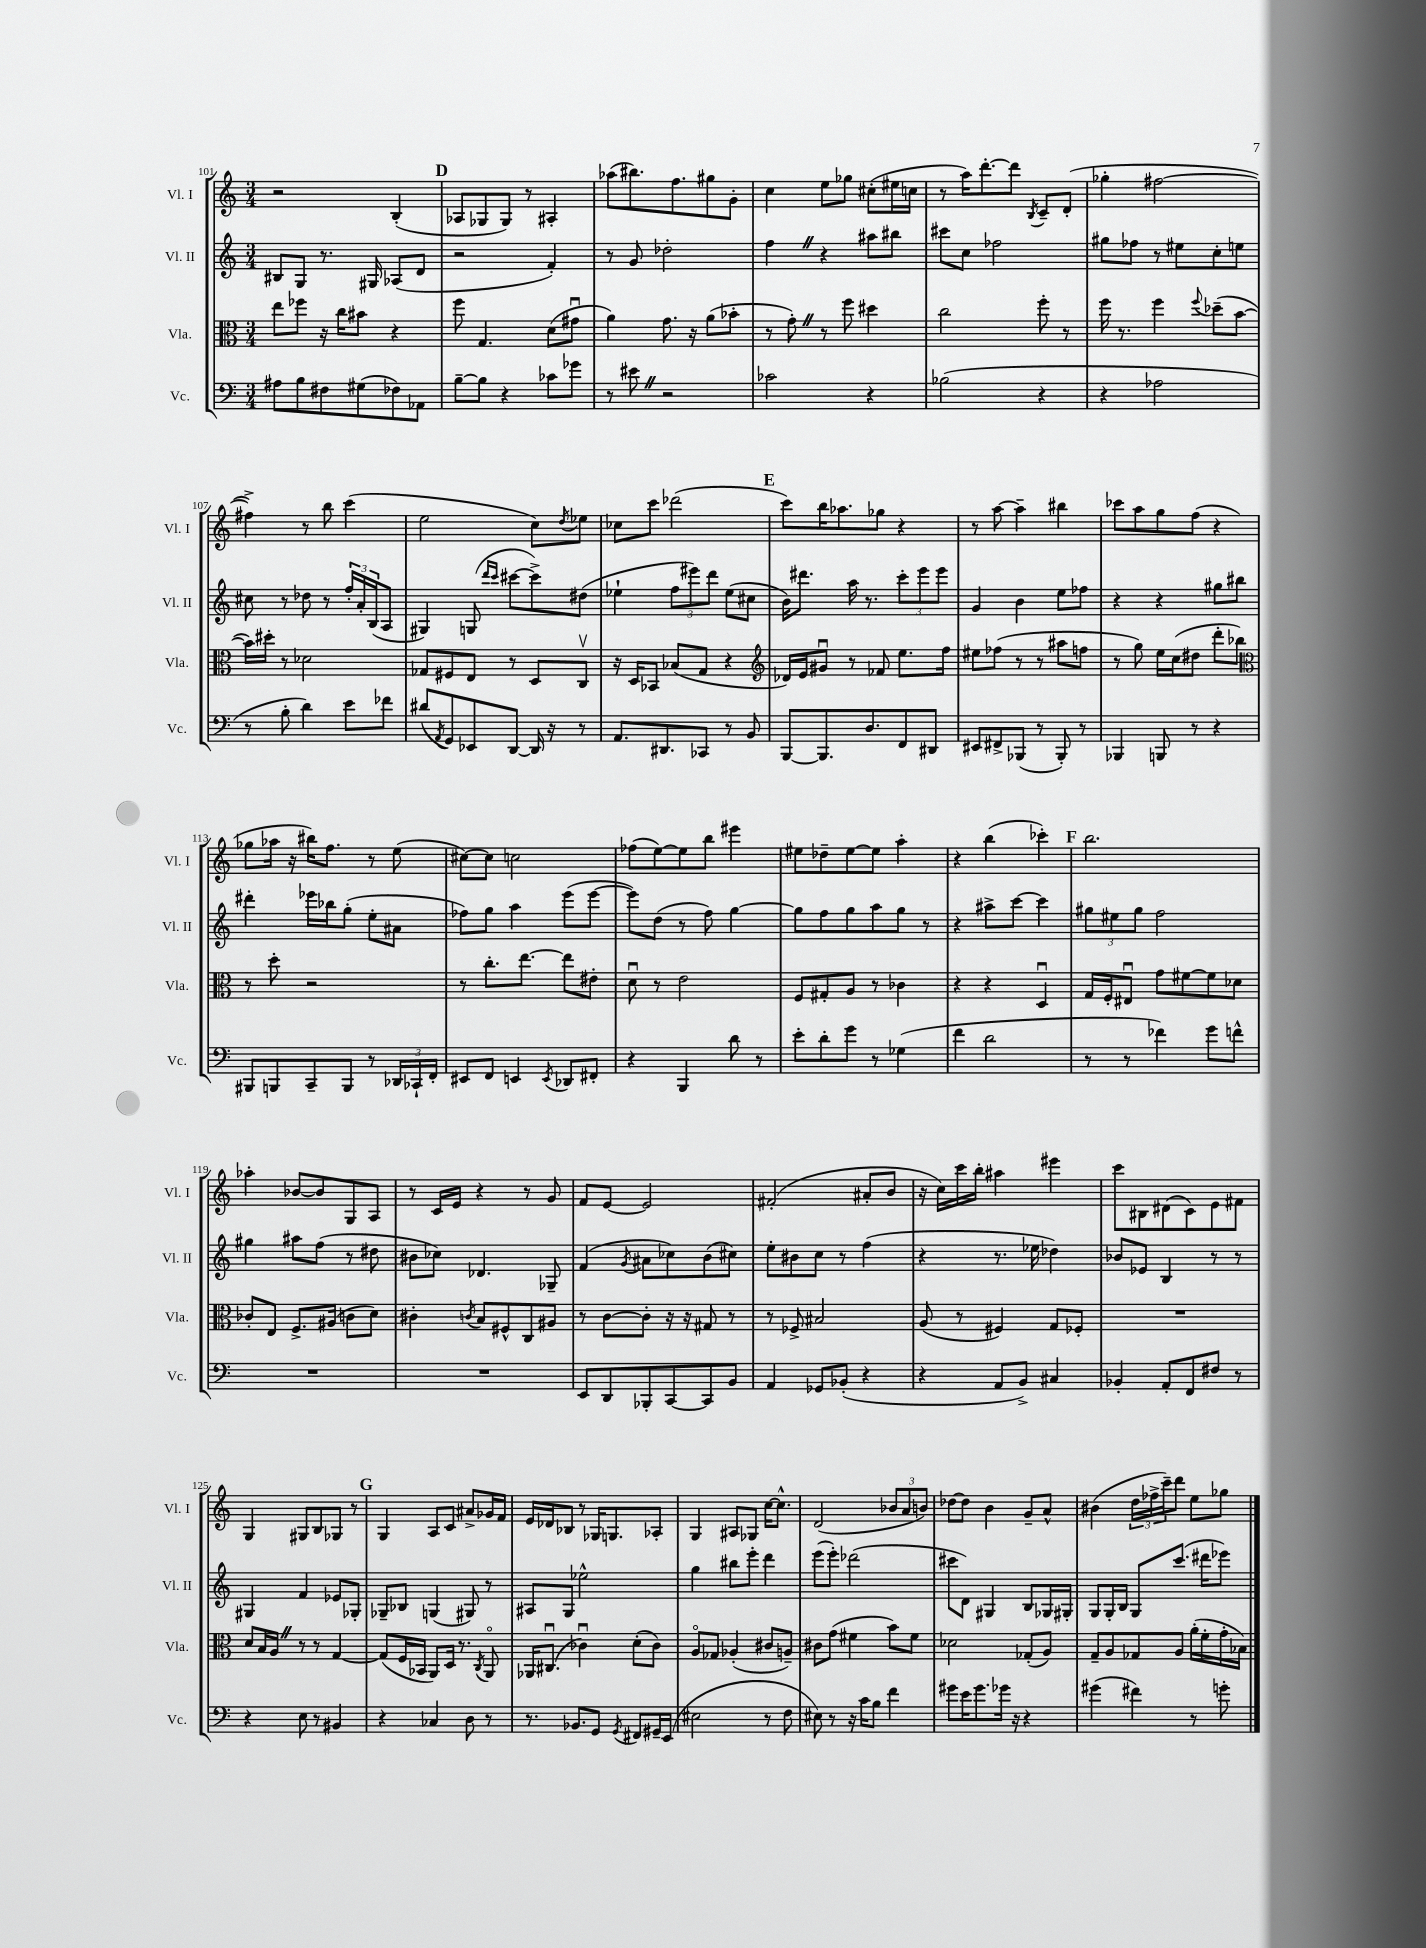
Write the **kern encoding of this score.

**kern	**kern	**kern	**kern
*part4	*part3	*part2	*part1
*staff4	*staff3	*staff2	*staff1
*I"Vc.	*I"Vla.	*I"Vl. II	*I"Vl. I
*I'Vc.	*I'Vla.	*I'Vl. II	*I'Vl. I
*clefF4	*clefC3	*clefG2	*clefG2
*k[]	*k[]	*k[]	*k[]
*M3/4	*M3/4	*M3/4	*M3/4
=101	=101	=101	=101
8A#X\L	8ee\L	8B#X/L	2r
8B\	8ff-X\J	8G/J	.
8F#X\	16r	8.r	.
.	16cc\KL	.	.
(8G#X\	8b#X\J	.	.
.	.	16G#X/	.
8F-X\)	4r	(8A-X/L	(4B'/
8AA-X\J	.	8d/J	.
!!LO:REH:place=s1:t=D
=102	=102	=102	=102
[8B~\L	8ff\	2r	8A-X/L
8B\J]	4.G/	.	8G-X/
4r	.	.	8G-/J)
.	.	.	8r
8c-X\L	(8d\L	4f'/)	4A#X'/
8g-X\J	8g#Xu\J	.	.
=103	=103	=103	=103
8r	4a\)	8r	(8aa-X\L
8e#XZ\	.	8g/	8.bb#X\)
2r	8.g\	2dd-X'\	.
.	.	.	8.ff\
.	16r	.	.
.	(8a\L	.	8gg#X\
.	8b-X'\J	.	8g'\J
=104	=104	=104	=104
2c-X\	8r	4ffZ\	4cc\
.	8g'Z\)	.	.
.	8r	4r	8ee\L
.	8ff\	.	8gg-X\J
4r	4dd#X\	8aa#X\L	(8cc#X'\L
.	.	8bb#X\J	16ee#X\L
.	.	.	16ccn\JJ
=105	=105	=105	=105
(2B-X\	2cc\	8ccc#X\L	8r
.	.	8cc\J	16aa\KL)
.	.	.	[8.ddd'\
.	.	2ff-X\	.
.	.	.	8ddd\J]
.	.	.	8qB/
4r	8ff'\	.	8c~/L
.	8r	.	(8d'/J
=106	=106	=106	=106
4r	16ff\	8gg#X\L	4gg-X'\
.	8.r	.	.
.	.	8ff-X\J	.
2A-X\	4ff\	8r	[2ff#X\
.	.	8ee#X\L	.
.	8qqff/	.	.
.	(8dd-X~\L	8cc'\	.
.	[8b\J	8een\J	.
!!LO:LB:g=z
=107	=107	=107	=107
8r	16b\LL])	8cc#X\	4ff#X^\])
.	16dd#X'\JJ	.	.
8B'\	8r	8r	.
4d\)	2d-X\	8dd-X\	8r
.	.	8r	8bb\
8e\L	.	24ff'/LL	(4ccc\
.	.	24a'/	.
.	.	(24B/J	.
8f-X\J	.	8A/J	.
=108	=108	=108	=108
(8d#X/L	8G-X/L	4G#X/)	2ee\
8qAA/	.	.	.
8GG/)	8F#X/	.	.
8EE-X/	8E/J	(8Gn/	.
.	.	16qqddd/LL	.
.	.	16qqccc/JJ	.
[8DD/J	8r	[8ccc#X\L	.
16DD/]	8D/L	8ccc#^\])	8cc\L)
16r	.	.	.
.	.	.	8qdd/
8r	8Cv/J	(8dd#X\J	8ee-X\J
=109	=109	=109	=109
8.AA/L	16r	4ee-X`\	8cc-X\L
.	16D/KL	.	.
.	8BB-X/J	.	8ccc\J
8.DD#X/	.	.	.
.	(8B-X/L	12ff\L	(2ddd-X\
.	.	12eee#X\)	.
8CC-X/J	8G/J	.	.
.	.	12ddd\J	.
8r	4r	(8ee-\L	.
8BB/	.	8cc#X\J	.
!!LO:REH:place=s1:t=E
=110	=110	=110	=110
*	*clefG2	*	*
[8BBB/L	16d-X/LL)	16b\KL)	8ccc\L)
.	16e/J	8.ddd#X\J	.
8.BBB/]	8g#Xu/J	.	16bb\K
.	.	.	8.aa-X\
.	8r	16aa\	.
8.D/	.	8.r	.
.	8f-X/	.	8gg-X\J
8FF/	8.ee\L	12ccc'\L	4r
.	.	12eee\	.
8DD#X/J	.	.	.
.	.	12eee\J	.
.	16ff\Jk	.	.
=111	=111	=111	=111
8EE#X/L	8ee#X\L	4g/	8r
8FF#X^/	(8ff-X\J	.	[8aa\
(8BBB-X/J	8r	4b\	4aa~\]
8r	8r	.	.
8BBB-'/)	8aa#X\L	8ee\L	4bb#X\
8r	8ffn\J	8ff-X\J	.
=112	=112	=112	=112
4BBB-X/	8r	4r	8ccc-X\L
.	8gg\)	.	8aa\
8BBBn/	16ee\LL	4r	8gg\
.	(16cc\J	.	.
8r	8dd#X\J	.	(8ff\J
4r	8ddd'\L	8gg#X\L	4r
.	8bb-X\J)	8bb#X\J	.
!!LO:LB:g=z
=113	=113	=113	=113
*	*clefC3	*	*
8BBB#X/L	8r	4ddd#X'\	8gg-X\L
8BBBn/	8dd'\	.	16aa-X\Jk
.	.	.	16r
8CC~/	2r	16eee-X\LL	16bb#X\KL)
.	.	16bb-X\J	8.ff\J
8BBB/J	.	(8gg'\J	.
8r	.	8ee'\L	8r
24DD-X/LL	.	8a#X\J	(8ee\
24CC-X`/	.	.	.
24FF'/JJ	.	.	.
=114	=114	=114	=114
8EE#X/L	8r	8ff-X\L)	[8cc#X\L)
8FF/J	8.cc'\L	8gg\J	8cc#\J]
4EEn/	.	4aa\	2ccn\
.	[8.ee\J	.	.
8qEE/	.	.	.
8DD-X/L	8ee\L]	(8eee\L	.
8FF#X'/J	8e#X'\J	[8eee\J	.
=115	=115	=115	=115
4r	8du\	8eee\L])	(8ff-X\L
.	8r	(8dd\J	[8ee\)
4BBB/	2e\	8r	8ee\]
.	.	8ff\)	8bb\J
8d\	.	[4gg\	4eee#X\
8r	.	.	.
=116	=116	=116	=116
8e'\L	8F/L	8gg\L]	8ee#X\L
8d'\	8G#X'/	8ff\	8dd-X~\
8g\J	8A/J	8gg\	[8ee#\
8r	8r	8aa\	8ee#\J]
(4G-X\	4c-X\	8gg\J	4aa'\
.	.	8r	.
=117	=117	=117	=117
4f\	4r	4r	4r
2d\	4r	8aa#X^\L	(4bb\
.	.	[8ccc\J	.
.	4Du/	4ccc\]	4ccc-X'\)
!!LO:REH:place=s1:t=F
=118	=118	=118	=118
8r	16G/LL	12gg#X\L	2.bb\
.	16F'/J	.	.
.	.	12ee#X\	.
8r	8E#Xu/J	.	.
.	.	12gg#\J	.
4f-X\)	8g\L	2ff\	.
.	[8f#X\	.	.
8g\L	8f#\]	.	.
8fn^^\J	8d-X\J	.	.
!!LO:LB:g=z
=119	=119	=119	=119
2.r	8c-X'/L	4gg#X\	4aa-X'\
.	8E/J	.	.
.	8.F^/L	8aa#X\L	[8b-X/L
.	.	(8ff\J	8b-/]
.	(16A#X/Jk	.	.
.	8cn\L	8r	8G/
.	8d\J)	8dd#X\	8A/J
=120	=120	=120	=120
2.r	4c#X'\	8b#X\L	8r
.	.	8cc-X\J)	16c/LL
.	.	.	16e/JJ
.	8qcn/	.	.
.	8B/L	4.d-X/	4r
.	8F#X^^/	.	.
.	8C/	.	8r
.	8A#X/J	8G-X~/	8g/
=121	=121	=121	=121
8EE/L	8r	(4f/	8f/L
8DD/	[8c\L	.	[8e/J
.	.	8qg/	.
8BBB-X'/	8c'\J]	8a#X\L	2e/]
[8CC/	16r	8cc-X\)	.
.	16r	.	.
8CC/]	8G#X/	(8b\	.
8BB/J	8r	8cc#X\J)	.
=122	=122	=122	=122
4AA/	8r	8ee'\L	(2f#X'/
.	8F-X^/	8b#X\	.
8GG-X/L	2B#X/	8cc\J	.
(8BB-X'/J	.	8r	.
4r	.	(4ff\	8a#X'/L
.	.	.	8b/J
=123	=123	=123	=123
4r	(8A/	4r	16r
.	.	.	16cc\LL)
.	8r	.	16ccc\
.	.	.	16bb'\JJ
8AA/L	4F#X/)	8.r	4aa#X\
8BB^/J)	.	.	.
.	.	16ee-X\	.
4C#X/	8G/L	4dd-X\)	4eee#X\
.	8F-X'/J	.	.
=124	=124	=124	=124
4BB-X'/	2.r	8b-X/L	8ccc\L
.	.	8e-X/J	8B#X\
8AA'/L	.	4B/	(8d#X\
8FF/	.	.	8c\)
8F#X/J	.	8r	8e\
8r	.	8r	8f#X\J
!!LO:LB:g=z
=125	=125	=125	=125
4r	8d/L	4G#X/	4G/
.	16B/L	.	.
.	16AZ/JJ	.	.
8E\	8r	4f/	8G#X/L
8r	8r	.	8B/
4BB#X/	[4G/	8e-X/L	8G-X/J
.	.	8G-X'/J	8r
!!LO:REH:place=s1:t=G
=126	=126	=126	=126
4r	(8G/L]	8G-X~/L	4G/
.	16F/L	8B-X/J	.
.	16BB-X/JJ	.	.
4C-X/	8AA/L)	(4Gn/	8A/L
.	16D/Jk	.	8c/J
.	8.r	.	.
8D\	.	8G#X/)	8a#X^/L
.	8qC/	.	.
8r	8AA/	8r	16g-X/L
.	.	.	16f/JJ
=127	=127	=127	=127
8.r	16AA-X/KL	8A#X/L	16e/LL
.	(8.C#Xu/J	.	16d-X/J
.	.	8G/J	8B-X/J
8.BB-X/L	.	.	.
.	4c-Xu\)	2ee-X^^\	8r
8GG/J	.	.	16G-X/KL
.	.	.	8.Gn/
8qGG/	.	.	.
8FF#X/L	(8d'\L	.	.
16GG#X~/L	8c-\J)	.	8A-X'/J
(16EE/JJ	.	.	.
=128	=128	=128	=128
2E#X\	8A/L	4gg\	4G/
.	8G-X/J	.	.
.	(4A-X'/	8bb#X\L	8A#X/L
.	.	8eee'\J	8G-X/J
8r	8c#X/L	4ddd\	[16cc\KL
.	.	.	8.cc^^\J]
8F\	8An~/J)	.	.
=129	=129	=129	=129
8E#X\)	8c#X\L	(8eee\L	(2d/
8r	(8g\J	8eee'\J)	.
16r	4f#X\	(2ddd-X\	.
16c\KL	.	.	.
8B\J	.	.	.
4f\	8b\L)	.	12b-X/L
.	.	.	12a/
.	8f#\J	.	.
.	.	.	12bn/J)
=130	=130	=130	=130
8g#X\L	2d-X\	8ccc#X\L	[8dd-X\L
16e\K	.	8d\J)	8dd-\J]
8.g#\	.	.	.
.	.	4G#X/	4b\
16g-X\Jk	.	.	.
16r	.	.	.
4r	(8G-X'/L	8B/L	8g~/L
.	8A/J)	16G-X/L	8a^^/J
.	.	16G#X'/JJ	.
=131	=131	=131	=131
(4g#X\	8G~/L	8G/L	(4b#X\
.	8A/	16G'/L	.
.	.	16B/JJ	.
4f#X\)	8G-X/	8G/L	24dd\LL
.	.	.	24ff-X^\
.	.	.	24ccc~\J)
.	8A/J	(8.ccc/J	8ddd\J
8r	(16a'\LL	.	8ee\L
.	16f'\	16ddd#X\KL	.
8gn'\	16g'\	8eee-X\J)	8gg-X\J
.	16B-X\JJ)	.	.
==	==	==	==
*-	*-	*-	*-
